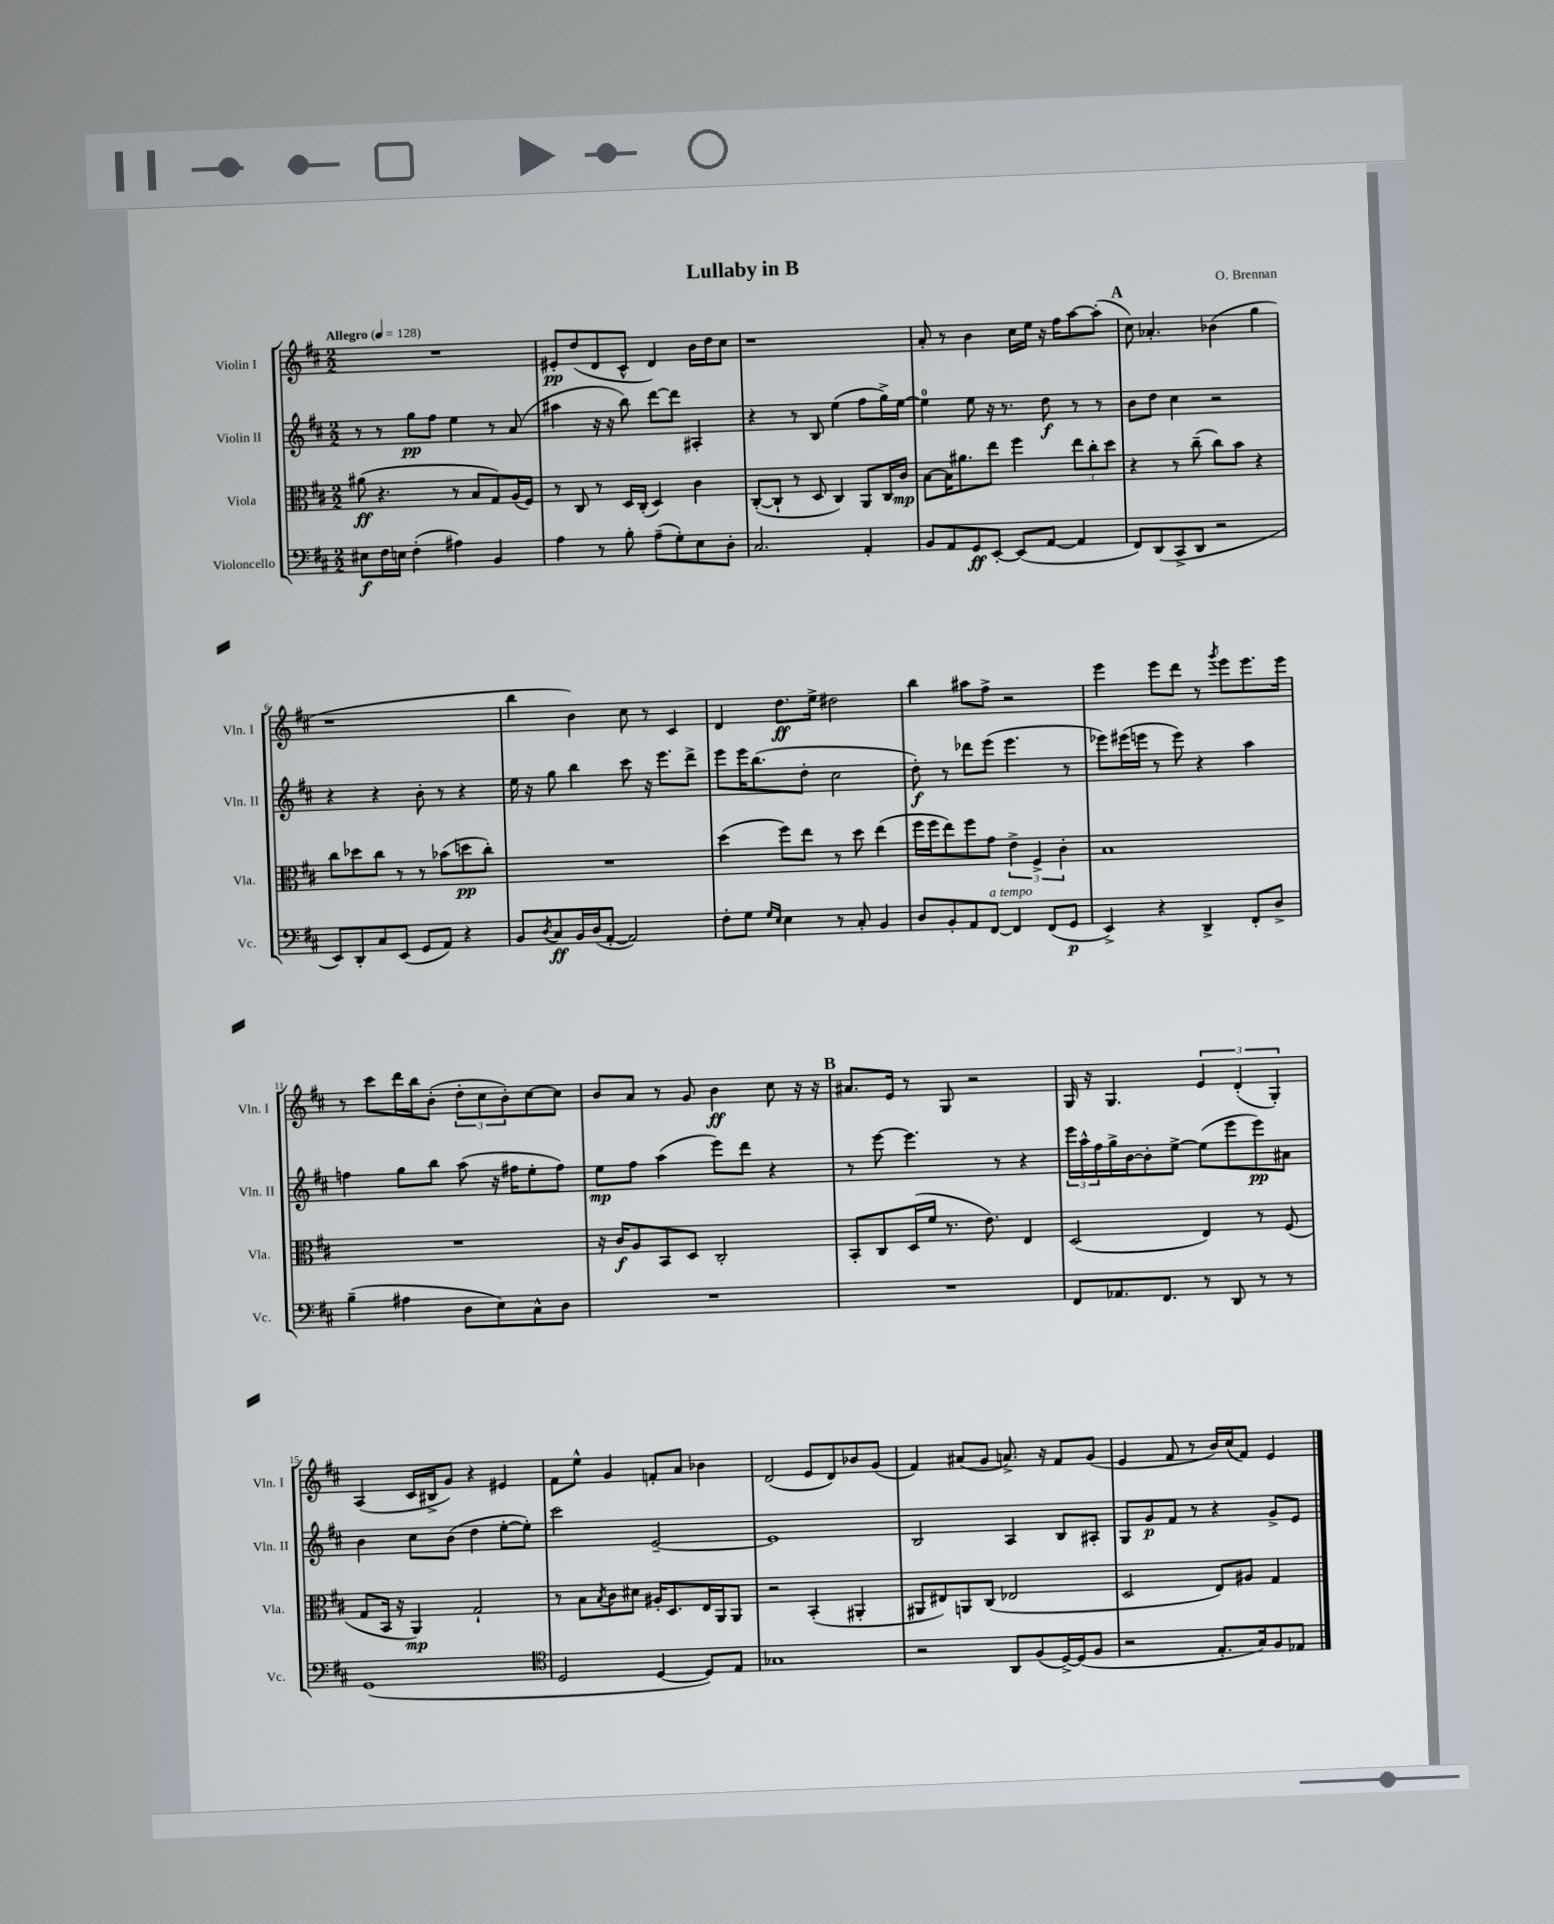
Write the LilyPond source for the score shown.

\header { title = "Lullaby in B" composer = "O. Brennan" }
<<
\new StaffGroup <<
\new Staff = "s0" \with { instrumentName = "Violin I" shortInstrumentName = "Vln. I" } {
    \clef treble \key d \major \numericTimeSignature \time 2/2 \tempo "Allegro" 4 = 128
    R1 |
    eis'8-.\pp d''8( d'8 cis'8-^ d'4) b'16 d''16 cis''8 |
    r1 |
    a'8-. r8 b'4 cis''16 e''16 r16 fis''16 a''8~ a''8-.( |
    \mark \markup { \bold "A" } cis''8) aes'4.-. bes'4( g''4 |
    r1 |
    b''4 b'4) cis''8 r8 cis'4 |
    d'4 d''8.\ff e''16-> dis''2 |
    b''4 ais''8 fis''8-> r2 |
    e'''4 e'''8 d'''8 r8 \acciaccatura { g'''8 } e'''8 e'''8. e'''16 |
    r8 cis'''8 d'''16 b''16 b'8-.( \tuplet 3/2 { d''8-. cis''8 b'8-.) } cis''8~ cis''8 |
    b'8 a'8 r8 g'8 b'4\ff cis''8 r16 r16 |
    \mark \markup { \bold "B" } ais'8. e'16 r8 g8 r2 |
    g16 r16 g4. \tuplet 3/2 { e'4 d'4-.( g4-.) } |
    a4( cis'16 bis16-> g'8) r4 eis'4 |
    fis'8 e''8-^ g'4 f'8-. a'8 bes'4 |
    d'2( e'8 d'8) bes'8 g'8( |
    fis'4) ais'8( g'8 a'8.->) r16 fis'8 g'8( |
    e'4 fis'8 r8 b'16) cis''16( fis'8) e'4 \bar "|." |
}
\new Staff = "s1" \with { instrumentName = "Violin II" shortInstrumentName = "Vln. II" } {
    \clef treble \key d \major \numericTimeSignature \time 2/2
    r8 r8 g''8\pp fis''8 e''4 r8 a'8( |
    ais''4 r16 r16 b''8) d'''8~ d'''8 ais4-. |
    r4 r8 b8 e''4( fis''8 g''16->) e''16~ |
    e''4-0 e''8 r16 r8. d''8\f r8 r8 |
    \mark \markup { \bold "A" } b'8 d''8 cis''4 r2 |
    r4 r4 b'8-. r8 r4 |
    e''16 r16 g''8 b''4 cis'''8 r16 e'''8. d'''8-> |
    e'''8 e'''16 b''8.( d''8-. cis''2 |
    d''8-.\f) r8 des'''8 e'''8( e'''4. r8 |
    ees'''8) eis'''16( e'''16 r8 e'''8) r4 a''4 |
    f''4 g''8 b''8 a''8( r16 fis''16 e''8-. fis''8) |
    e''8\mp fis''8 a''4( e'''8) d'''8 r4 |
    \mark \markup { \bold "B" } r8 e'''8~ e'''4. r8 r4 |
    \tuplet 3/2 { e'''16 a''16-^ fis''16 } g''16-> b'16~ b'8-. e''8~-> e''8( e'''8 e'''8\pp) ais'8 |
    b'4 cis''8 b'8( d''4 e''8~-. e''8-.) |
    cis'''2 e'2~-- |
    e'1 |
    b2 a4 b8 ais8-. |
    g8 g'8\p fis'8 r8 r4 g'8-> e'8 \bar "|." |
}
\new Staff = "s2" \with { instrumentName = "Viola" shortInstrumentName = "Vla." } {
    \clef alto \key d \major \numericTimeSignature \time 2/2
    ais'8\ff( r4. r8 b8 g8) a16( fis16) |
    r8 cis8 r8 d16 cis16-.( d4) cis'4 |
    cis8~-.( cis8-! r8 d8 cis4) a,8 cis16 cis'16\mp |
    b8~ b16 ais'8. e''8 fis''4 \tuplet 3/2 { e''8 cis''8-. d''8 } |
    \mark \markup { \bold "A" } r4 r8 cis''8--( cis''8) b'8 r4 |
    cis''8 des''8 cis''8 r8 r8 bes'8( d''8\pp cis''8-.) |
    R1 |
    d''4( fis''8) e''8 r8 d''8 e''4( |
    fis''16 fis''16 e''8) fis''8 g'8 \tuplet 3/2 { e'4-> fis4-> cis'4-. } |
    b1 |
    R1 |
    r16 cis'16\f a8 b,8 d8 cis2-. |
    \mark \markup { \bold "B" } b,8-. cis8 d16( fis'16 r8. e'8.) e4 |
    d2( e4) r8 fis8( |
    g8 b,16 r16 a,4\mp) g2-! |
    r8 b8 \acciaccatura { b8 } cis'8 dis'8 ais16-. d8. e16 a,16 a,8 |
    r2 b,4-.( ais,4-. |
    ais,8 eis8) a,8 cis8( ees2 |
    d2 e8) ais8 g4 \bar "|." |
}
\new Staff = "s3" \with { instrumentName = "Violoncello" shortInstrumentName = "Vc." } {
    \clef bass \key d \major \numericTimeSignature \time 2/2
    eis8\f fis16 e16 fis4-.( ais4) b,4 |
    a4 r8 b8-. a8--( g8-.) e8 d8-. |
    cis2. a,4-. |
    b,8 a,8 g,8\ff e,8~-. e,8( a,8~ a,4 |
    \mark \markup { \bold "A" } fis,8) d,8( cis,8-> d,8 r2 |
    e,8) d,8-. cis8 e,8( g,8 a,8) r4 |
    b,8 \acciaccatura { d8 } cis8\ff b,16 d16( a,8~-. a,2) |
    fis8-. g8 \grace { g16 e16 } e4 r8 cis8-. b,4 |
    d8 b,8-. a,8 fis,8~^\markup { \italic "a tempo" } fis,4 fis,8( g,8\p |
    e,4->) r4 d,4-> fis,8-. d8-> |
    b4--( ais4 d8 e8) cis8-^ d8 |
    R1 |
    \mark \markup { \bold "B" } R1 |
    fis,8 aes,8. fis,8. r8 d,8 r8 r8 |
    g,1( |
    \clef tenor d2 d4~ d8) e8 |
    ges1 |
    r2 a,8 fis8( d16~->) d16( fis8 |
    r2 e8.-. g16) fis8 ees8 \bar "|." |
}
>>
>>
